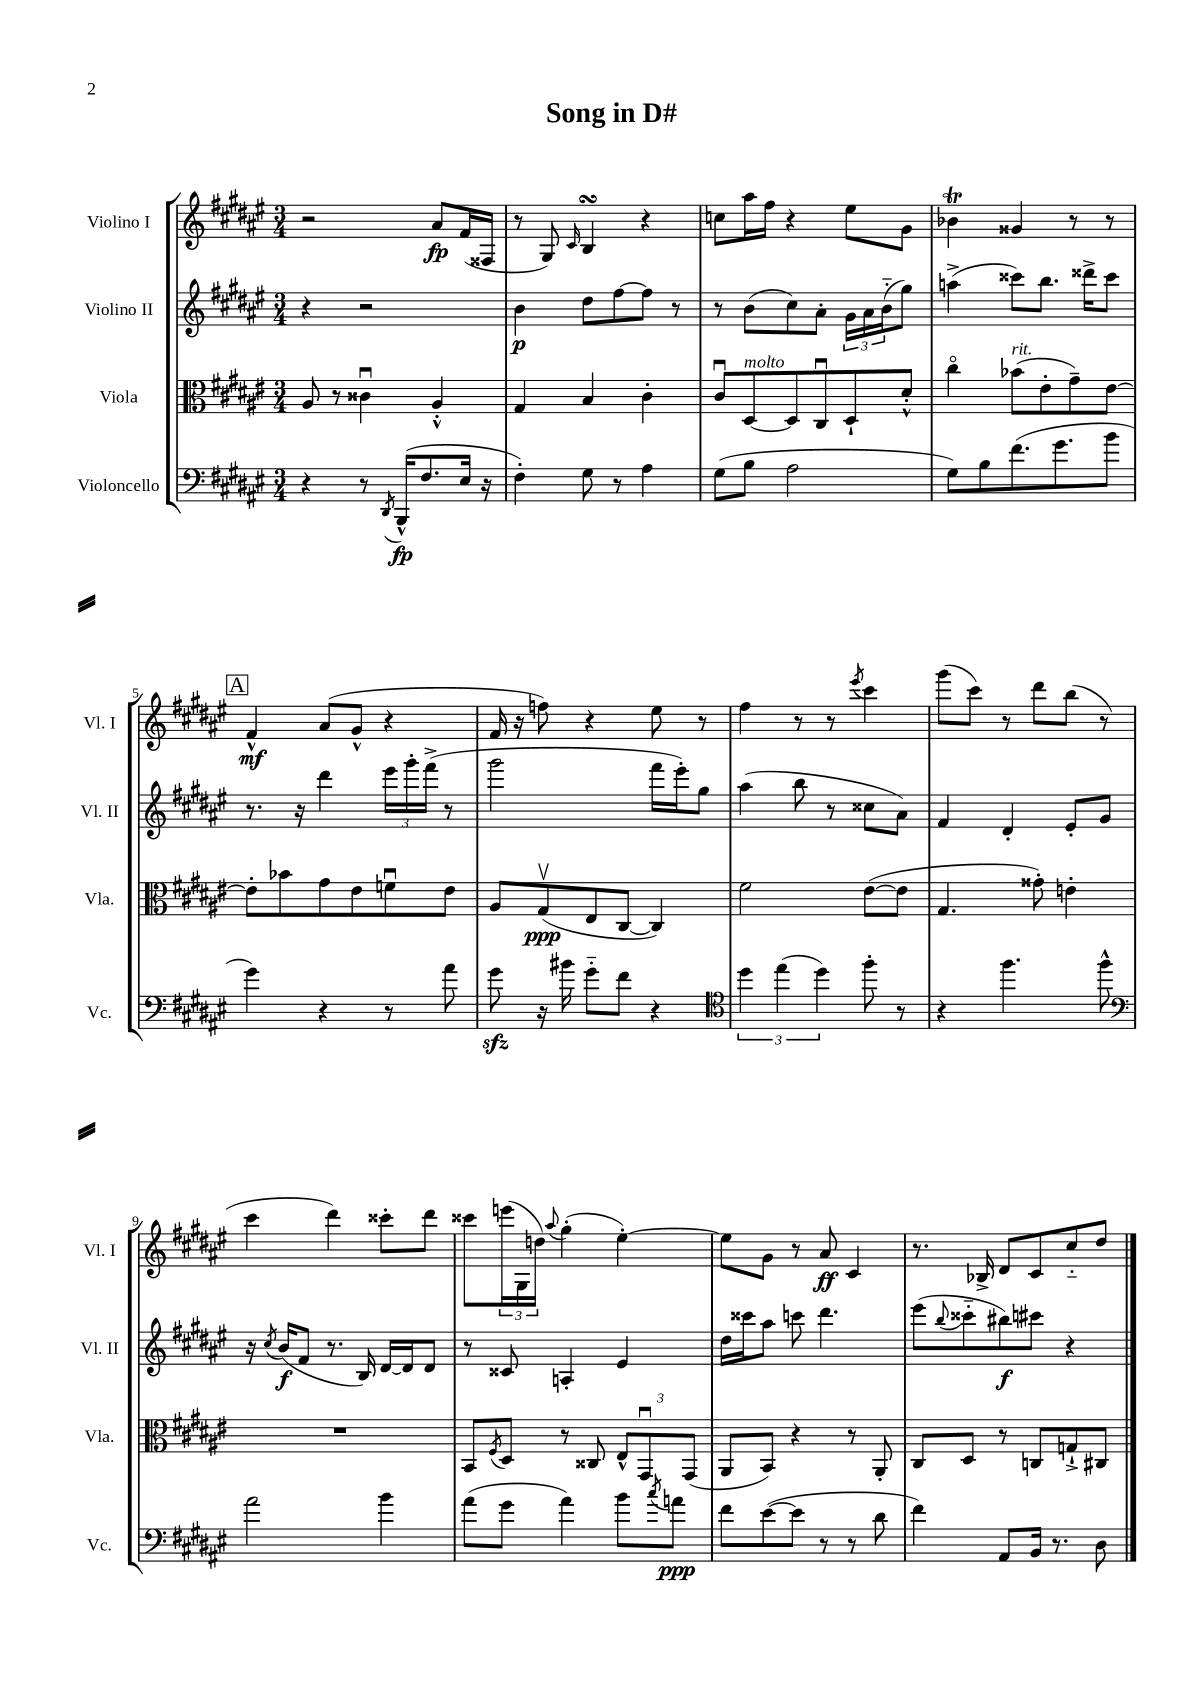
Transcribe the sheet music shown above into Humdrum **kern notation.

**kern	**kern	**kern	**kern
*staff4	*staff3	*staff2	*staff1
*clefF4	*clefC3	*clefG2	*clefG2
*k[f#c#g#d#a#e#]	*k[f#c#g#d#a#e#]	*k[f#c#g#d#a#e#]	*k[f#c#g#d#a#e#]
*M3/4	*M3/4	*M3/4	*M3/4
4r	8A#	4r	2r
.	8r	.	.
8r	4c##u	2r	.
8qDD#	.	.	.
(16BBB^^	.	.	.
8.F#	.	.	.
.	4A#'^^	.	8a#
16E#	.	.	(16f#
16r	.	.	16F##
=	=	=	=
4F#')	4G#	4b	8r
.	.	.	8G#)
.	.	.	16qqc#
8G#	4B	8dd#	4B
8r	.	[8ff#	.
4A#	4c#'	8ff#]	4r
.	.	8r	.
=	=	=	=
(8G#	8c#u	8r	8cc
8B	[8D#	(8b	16aa#
.	.	.	16ff#
2A#	8D#]	8cc#)	4r
.	8C#u	8a#'	.
.	8D#`	24g#	8ee#
.	.	24a#	.
.	.	(24b'~	.
.	8d#'^^	8gg#)	8g#
=	=	=	=
8G#)	4cc#o	(4aa^	4b-
8B	.	.	.
(8.f#	(8b-	8ccc##)	4g##
.	8e#'	8.bb	.
8.g#	.	.	.
.	8g#~)	.	8r
.	.	16ddd##^	.
8b	[8e#	8ccc##	8r
=	=	=	=
4g#)	8e#']	8.r	4f#^^
.	8b-	.	.
.	.	16r	.
4r	8g#	4ddd#	(8a#
.	8e#	.	8g#^^
8r	8fu	24eee#	4r
.	.	24ggg#'	.
.	.	(24fff#^	.
8a#	8e#	8r	.
=	=	=	=
8g#	8A#	2ggg#	16f#
.	.	.	16r
16r	(8G#v	.	8ff)
16b#	.	.	.
8g#'~	8E#	.	4r
8f#	[8C#	.	.
4r	4C#])	16fff#	8ee#
.	.	16eee#')	.
.	.	8gg#	8r
=	=	=	=
*clefC4	*	*	*
6dd#	2f#	(4aa#	4ff#
(6ee#	.	.	.
.	.	8bb	8r
6dd#)	.	.	.
.	.	8r	8r
.	.	.	8qeee#
8ff#'	([8e#	8cc##	4ccc#
8r	8e#]	8a#)	.
=	=	=	=
4r	4.G#	4f#	(8ggg#
.	.	.	8ccc#)
4.ff#	.	4d#'	8r
.	8g##')	.	8ddd#
.	4e'	8e#'	(8bb
8ff#^^	.	8g#	8r
=	=	=	=
*clefF4	*	*	*
2a#	2.r	16r	4ccc#
.	.	8qcc#	.
.	.	(16b	.
.	.	8f#	.
.	.	8.r	4ddd#)
.	.	16B)	.
4b	.	[16d#	8ccc##'
.	.	16d#]	.
.	.	8d#	8ddd#
=	=	=	=
(8a#	8BB	8r	8ccc##
.	8qF#	.	.
8g#	8D#	8c##	(24eee
.	.	.	24G#
.	.	.	24dd)
.	.	.	8qqaa#
4a#)	8r	4A'	(4gg#'
.	8C##	.	.
8b	12E#^^	4e#	[4ee#')
.	12GG#u	.	.
8qcc#	.	.	.
8a	.	.	.
.	(12GG#	.	.
=	=	=	=
8f#	8AA#	16dd#	8ee#]
.	.	16ccc##	.
([8e#	8BB)	8aa#	8g#
8e#]	4r	8ccc	8r
8r	.	4.ddd#	8a#
8r	8r	.	4c#
8d#	8AA#'	.	.
=	=	=	=
4f#)	8C#	(8eee#	8.r
.	.	8qqbb	.
.	8D#	8ccc##'~	.
.	.	.	16B-^
8AA#	8r	8bb#)	8d#
16BB	8C	8ccc#	8c#
8.r	.	.	.
.	8G`^	4r	8cc#'~
8D#	8C#	.	8dd#
==	==	==	==
*-	*-	*-	*-
